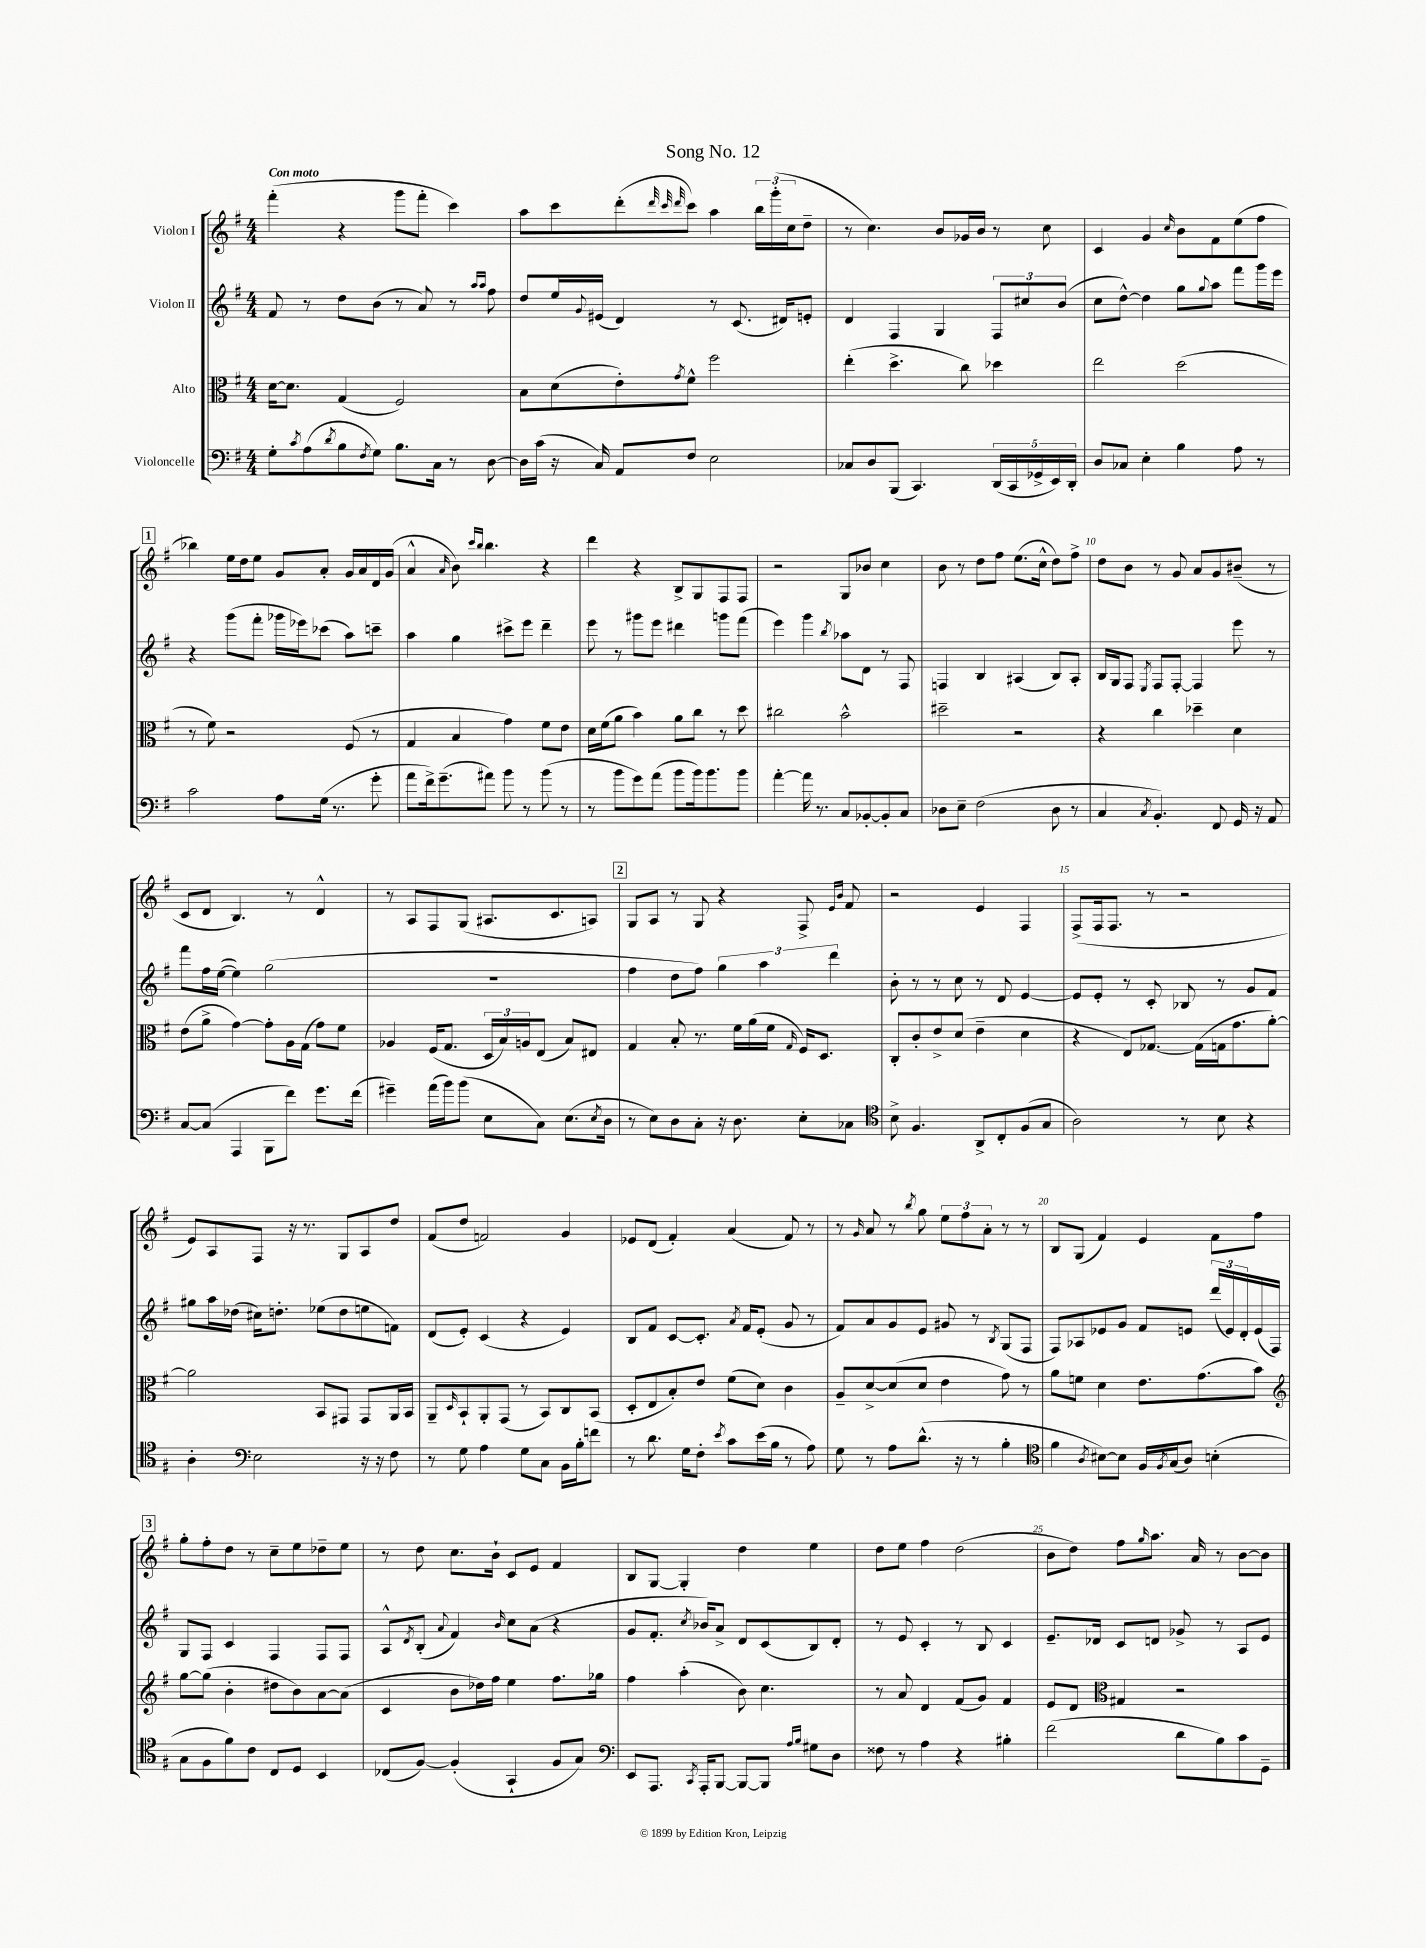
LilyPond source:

\header { title = "Song No. 12" }
<<
\new StaffGroup <<
\new Staff = "s0" \with { instrumentName = "Violon I" } {
    \clef treble \key g \major \numericTimeSignature \time 4/4 \tempo "Con moto"
    fis'''4-.( r4 g'''8 fis'''8-. c'''4) |
    a''8 c'''8 d'''8-.( \grace { d'''32 c'''32 d'''32 } c'''8) a''4 \tuplet 3/2 { b''16 g'''16-.( c''16 } d''8-- |
    r8 c''4.) b'8 ges'16 b'16 r8 c''8 |
    c'4 g'4 \grace { c''16 } b'8 fis'8 e''8( fis''8 |
    \mark \markup { \box "1" } bes''4) e''16 d''16 e''8 g'8 a'8-. g'16 a'16 d'16 g'16( |
    a'4-^ \grace { a'16 } b'8) \grace { c'''16 b''16 } b''4. r4 |
    d'''4 r4 b8-> g8 fis8 fis8 |
    r2 g8 bes'8 c''4 |
    b'8 r8 d''8 fis''8 e''8.( c''16-^ d''8) fis''8-> |
    d''8 b'8 r8 g'8 a'8 g'8 bis'8--( r8 |
    c'8 d'8 b4.) r8 d'4-^ |
    r8 a8 fis8 g8( ais8. c'8. a8) |
    \mark \markup { \box "2" } g8 a8 r8 g8 r4 fis8-> \grace { e'16 b'16 } fis'8 |
    r2 e'4 fis4 |
    fis8->( fis16 fis8. r8 r2 |
    e'8) a8 fis8 r16 r8. g8 a8 d''8 |
    fis'8( d''8 f'2) g'4 |
    ees'8 d'8( fis'4-.) a'4( fis'8) r8 |
    r8 \grace { g'16 } a'8 r8 \acciaccatura { b''8 } g''8 \tuplet 3/2 { e''8 fis''8 a'8-. } r8 r8 |
    b8 g8( fis'4) e'4 fis'8 fis''8 |
    \mark \markup { \box "3" } g''8-. fis''8-. d''8 r8 c''8-- e''8 des''8-- e''8 |
    r8 d''8 c''8. b'16-! c'8 e'8 fis'4 |
    b8 g8~ g4-. d''4 e''4 |
    d''8 e''8 fis''4 d''2( |
    b'8 d''8) fis''8 \grace { g''16 } a''8. a'16 r8 b'8~ b'8 \bar "|." |
}
\new Staff = "s1" \with { instrumentName = "Violon II" } {
    \clef treble \key g \major \numericTimeSignature \time 4/4
    fis'8 r8 d''8 b'8( r8 a'8) r8 \grace { a''16 a''16 } fis''8 |
    d''8 e''16 \appoggiatura { g'8 } eis'16( d'4) r8 c'8.( dis'16) e'8-. |
    d'4 fis4 g4 \tuplet 3/2 { fis8 cis''8 b'8( } |
    c''8 d''8~-^) d''4 g''8 \appoggiatura { g''8 } a''8 fis'''8 g'''16 e'''16 |
    \mark \markup { \box "1" } r4 g'''8( fis'''8-. ges'''16 ees'''16) ces'''8( a''8) c'''8-- |
    a''4 g''4 cis'''8-> e'''8 d'''4-- |
    e'''8 r8 gis'''8 e'''8 dis'''4 g'''8 fis'''8( |
    e'''4) g'''4 \acciaccatura { b''8 } aes''8 d'8 r8 fis8 |
    f4 b4 ais4( b8) ais8-. |
    b16 g16 fis8 \acciaccatura { e8 } fis8 fis8~-. fis4 e'''8 r8 |
    fis'''8 fis''16 e''16~( e''4) g''2( |
    R1 |
    \mark \markup { \box "2" } fis''4 d''8 fis''8) \tuplet 3/2 { g''4 a''4 d'''4 } |
    b'8-. r8 r8 c''8 r8 d'8 e'4~ |
    e'8 e'8-. r8 c'8-. bes8 r8 g'8 fis'8 |
    gis''8 a''16 des''16( cis''16) d''8.-. ees''8( d''8 e''8 f'8) |
    d'8( e'8-.) c'4( r4 e'4) |
    b8 fis'8 c'8~ c'8.-. \acciaccatura { a'8 } fis'16 e'8-.( g'8 r8 |
    fis'8) a'8 g'8 e'8 gis'8 r8 \acciaccatura { b8 } g8( fis8 |
    fis8) aes8 ees'8 g'8 fis'8 e'8 \tuplet 3/2 { d'''16( e'16) d'16-. } e'16( fis16) |
    \mark \markup { \box "3" } g8 fis8 c'4 fis4 fis8 fis8 |
    a8-^ \acciaccatura { d'8 } b8-.( \appoggiatura { a'8 } fis'4) \grace { b'16 } c''8 a'8( r4 |
    g'8 fis'8.-. \acciaccatura { c''8 } bes'16) a'8-> d'8 c'8( b8) d'8-. |
    r8 e'8 c'4-. r8 b8 c'4 |
    e'8.-- des'16 c'8 d'8 ges'8-> r8 a8 e'8 \bar "|." |
}
\new Staff = "s2" \with { instrumentName = "Alto" } {
    \clef alto \key g \major \numericTimeSignature \time 4/4
    d'16~ d'8. g4( fis2) |
    b8 d'8( e'8-.) \acciaccatura { g'8 } fis'8-^ fis''2 |
    e''4-.( d''4.-> c''8) des''4 |
    e''2 d''2( |
    \mark \markup { \box "1" } r8 fis'8) r2 fis8( r8 |
    g4 b4 g'4) fis'8 e'8 |
    d'16 fis'16( a'8 b'4) a'8 c''8 r8 d''8 |
    cis''2 b'2-^ |
    dis''2-- r2 |
    r4 c''4 des''4-- d'4 |
    e'8( a'8-> g'4~) g'8-. a16 g16( g'8) fis'8 |
    aes4 fis16( g8. \tuplet 3/2 { d16 b16) a16 } e8( b8) eis8 |
    \mark \markup { \box "2" } g4 b8-. r8. fis'16 a'16( fis'16 \grace { g16 } fis16) d8. |
    c8-. c'8-. e'8-> d'8( e'4-- d'4 |
    r4 e8) ges8.~ ges16( g16 g'8. a'8~-.) |
    a'2 b,8 gis,8 gis,8 a,16 b,16 |
    a,8-- \grace { d16 } b,8-! a,8-. g,8( r8 b,8) c8 b,8( |
    d8-. e8 b8-.) e'8 fis'8( d'8) c'4 |
    a8-- d'8~-> d'8( d'8 e'4 g'8) r8 |
    a'8 f'8 d'4 e'8. g'8.( b'8) |
    \mark \markup { \box "3" } \clef treble g''8~ g''8( b'4-. dis''8 b'8) a'8~ a'8( |
    c'4 b'8 des''16) fis''16 e''4 fis''8. ges''16 |
    fis''4 a''4-.( b'8) c''4. |
    r8 a'8 d'4 fis'8( g'8) fis'4 |
    e'8 d'8 \clef alto gis4 r2 \bar "|." |
}
\new Staff = "s3" \with { instrumentName = "Violoncelle" } {
    \clef bass \key g \major \numericTimeSignature \time 4/4
    g8-. \acciaccatura { c'8 } a8( \acciaccatura { d'8 } b8 \acciaccatura { fis8 } g8) b8. c16 r8 d8~ |
    d16 c'16( r16 c16) a,8 fis8 e2 |
    ces8 d8 b,,8( c,4.) \tuplet 5/4 { d,16( c,16 ges,16-> e,16) d,16-. } |
    d8 ces8 e4-. b4 a8 r8 |
    \mark \markup { \box "1" } c'2 a8 g16( r8. g'8-. |
    a'8 fis'16->) g'8.--( ais'8) b'8 r8 b'8( r8 |
    r8 b'8 g'8) a'8( b'8 b'16) b'8. b'8 |
    a'4~-. a'16 r8. c8 bes,8~-. bes,8-. c8 |
    des8 e8-- fis2( des8 r8 |
    c4 \acciaccatura { c8 } b,4.-.) fis,8 g,16 r16 a,8 |
    c8~ c8( a,,4 b,,8 fis'8) g'8. fis'16( |
    gis'4--) a'16( b'16) b'8( e8 c8) e8.( \acciaccatura { e8 } d16 |
    \mark \markup { \box "2" } r8 e8) d8 c8-. r16 d8. e8-. ces8 |
    \clef tenor b8-> fis4. a,8-> c8-. fis8( g8 |
    a2) r8 b8 r4 |
    a4-. \clef bass e2 r16 r16 fis8 |
    r8 g8 a4 g8 c8 b,16 b16-. f'8 |
    r8 d'8. g16 fis8-. \acciaccatura { e'8 } c'8 e'16( b16 r8 a8) |
    g8 r8 a8 d'8.-^( r16 r8 b4-. |
    \clef tenor fis'4 \acciaccatura { a8 } bis8~) bis8 fis16 \acciaccatura { fis8 } g16( a8) b4-.( |
    \mark \markup { \box "3" } g8 fis8 fis'8) c'8 c8 d8 b,4 |
    ces8( fis8~) fis4-.( g,4-! fis8 g8) |
    \clef bass e,8 a,,8. \acciaccatura { c,8 } a,,16-. b,,8~ b,,8~ b,,8 \grace { a16 b16 } gis8 d8 |
    fisis8 r8 a4 r4 bis4-. |
    fis'2( d'8 b8) c'8 g,8-- \bar "|." |
}
>>
>>
\layout { \context { \Score \override BarNumber.break-visibility = ##(#f #t #t) barNumberVisibility = #(every-nth-bar-number-visible 5) } }
